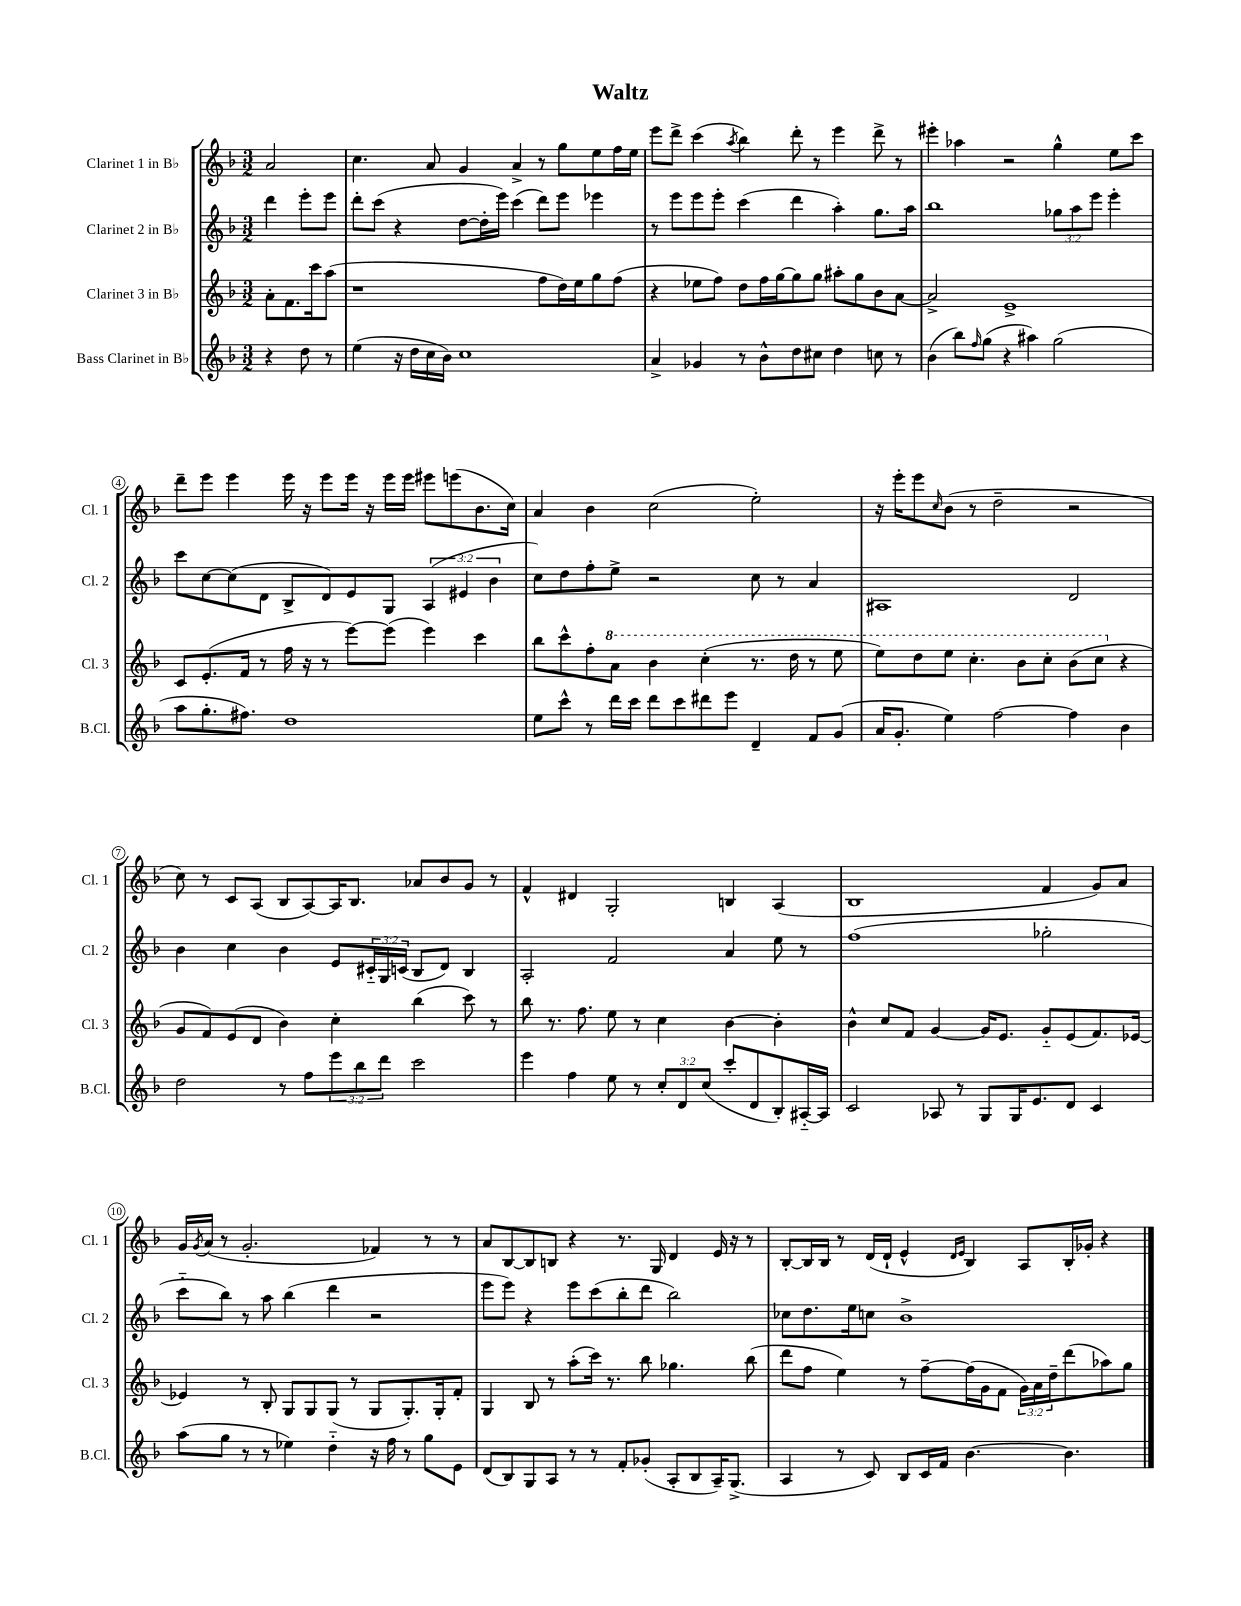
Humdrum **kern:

**kern	**kern	**kern	**kern
*part4	*part3	*part2	*part1
*staff4	*staff3	*staff2	*staff1
*I"Bass Clarinet in B♭	*I"Clarinet 3 in B♭	*I"Clarinet 2 in B♭	*I"Clarinet 1 in B♭
*I'B.Cl.	*I'Cl. 3	*I'Cl. 2	*I'Cl. 1
*clefG2	*clefG2	*clefG2	*clefG2
*k[b-]	*k[b-]	*k[b-]	*k[b-]
*M3/2	*M3/2	*M3/2	*M3/2
=	=	=	=
4r	8a'\L	4ddd\	2a/
.	8.f\	.	.
8dd\	.	8eee'\L	.
.	16ccc\k	.	.
8r	(8aa\J	8eee\J	.
=1	=1	=1	=1
(4ee\	1r	8ddd'\L	4.cc\
.	.	(8ccc\J	.
16r	.	4r	.
16dd\LL	.	.	.
16cc\	.	.	8a/
16b-\JJ)	.	.	.
1cc	.	[8dd\L	4g/
.	.	16dd'\L]	.
.	.	16eee\JJ)	.
.	.	(4ccc\	4a^/
.	8ff\L	8ddd\L)	8r
.	16dd\L)	8eee\J	8gg\L
.	16ee\J	.	.
.	8gg\	4eee-X\	8ee\
.	(8ff\J	.	16ff\L
.	.	.	16ee\JJ
=2	=2	=2	=2
4a^/	4r	8r	8eee\L
.	.	8eee\L	8ddd^\J
4g-X/	8ee-X\L	8eee\	(4ccc\
.	8ff\J)	8eee'\J	.
.	.	.	8qaa/
8r	8dd\L	(4ccc\	4bb-\)
8b-^^\L	16ff\L	.	.
.	[16gg\J	.	.
8dd\	8gg\]	4ddd\	8ddd'\
8cc#X\J	8gg\J	.	8r
4dd\	8aa#X'\L	4aa'\)	4eee\
.	8gg\	.	.
8ccn\	8b-\	8.gg\L	8ddd^\
8r	[8a\J	.	8r
.	.	16aa\Jk	.
=3	=3	=3	=3
(4b-\	2a^/]	1bb-	4eee#X'\
8bb-\L)	.	.	4aa-X\
16qqff/	.	.	.
(8gg\J	.	.	.
4r	1e^	.	2r
4aa#X\)	.	.	.
(2gg\	.	12gg-X\L	4gg^^\
.	.	12aa\	.
.	.	12eee\J	.
.	.	4eee'\	8ee\L
.	.	.	8ccc\J
!!LO:LB:g=z
=4	=4	=4	=4
8aa\L	8c/L	8ccc\L	8ddd~\L
8.gg'\	(8.e'/	[8cc\	8eee\J
.	.	(8cc\]	4eee\
8.ff#X\J)	16f/Jk	.	.
.	8r	8d\J	.
1dd	16ff\	8B-^/L	16eee\
.	16r	.	16r
.	8r	8d/)	8eee\L
.	[8eee\L)	8e/	16eee\Jk
.	.	.	16r
.	(8eee\J]	8G/J	16eee\LL
.	.	.	16eee\JJ
.	4eee\)	(6A/	8eee#X\L
.	.	.	(8eeen\
.	.	6e#X/	.
.	4ccc\	.	8.b-\
.	.	6b-\	.
.	.	.	16cc\Jk)
=5	=5	=5	=5
8ee\L	8bb-\L	8cc\L)	4a/
8ccc^^\J	8ccc^^\	8dd\	.
8r	8ff'\	8ff'\	4b-\
*	*8va	*	*
16ddd\LL	8aa\J	8ee^\J	.
16ccc\JJ	.	.	.
8ddd\L	4bb-\	2r	(2cc\
8ccc\	.	.	.
8ddd#X\	(4ccc'\	.	.
8eee\J	.	.	.
4d~/	8.r	8cc\	2ee'\)
.	.	8r	.
.	16ddd\	.	.
8f/L	8r	4a/	.
(8g/J	8eee\	.	.
=6	=6	=6	=6
16a/KL	8eee\L)	1A#X	16r
8.g'/J	.	.	16eee'\KL
.	8ddd\	.	8eee\
.	.	.	16qqcc/
4ee\)	8eee\J	.	(8b-\J
.	4.ccc'\	.	8r
[2ff\	.	.	2dd~\
.	8bb-\L	.	.
.	8ccc'\J	.	.
4ff\]	(8bb-\L	2d/	2r
.	8ccc\J	.	.
*	*X8va	*	*
4b-\	4r	.	.
!!LO:LB:g=z
=7	=7	=7	=7
2dd\	8g/L	4b-\	8cc\)
.	8f/)	.	8r
.	(8e/	4cc\	8c/L
.	8d/J	.	(8A/J
8r	4b-\)	4b-\	8B-/L
8ff\L	.	.	[8A/)
12eee\	4cc'\	8e/L	16A/K]
.	.	.	8.B-/J
12bb-\	.	.	.
.	.	24c#X/L	.
12ddd\J	.	24G/	.
.	.	(24cn/JJ	.
2ccc\	(4bb-\	8B-/L	8a-X/L
.	.	8d/J)	8b-/
.	8ccc\)	4B-/	8g/J
.	8r	.	8r
=8	=8	=8	=8
4eee\	8bb-\	2A'/	4f^^/
.	8.r	.	.
4ff\	.	.	4d#X/
.	8.ff\	.	.
8ee\	8ee\	2f/	2G'/
8r	8r	.	.
12cc'/L	4cc\	.	.
12d/	.	.	.
(12cc/J	.	.	.
8ccc'/L	[4b-\	4a/	4Bn/
8d/	.	.	.
8B-'/)	4b-'\]	8ee\	(4A/
[16A#X/L	.	8r	.
16A#/JJ]	.	.	.
=9	=9	=9	=9
2c/	4b-^^\	(1ff	1B-
.	8cc/L	.	.
.	8f/J	.	.
8A-X/	[4g/	.	.
8r	.	.	.
8G/L	16g/KL]	.	.
.	8.e/J	.	.
16G/K	.	.	.
8.e/	.	.	.
.	8g/L	2gg-X'\	4f/
8d/J	(8e/	.	.
4c/	8.f/)	.	8g/L)
.	.	.	8a/J
.	[16e-X/Jk	.	.
!!LO:LB:g=z
=10	=10	=10	=10
(8aa\L	4e-X/]	8ccc\L	16g/LL
.	.	.	8qg/
.	.	.	(16a/JJ
8gg\J	.	8bb-\J)	8r
8r	8r	8r	2.g'/
8r	8B-'/	8aa\	.
4ee-X\)	8G/L	(4bb-\	.
.	8G/	.	.
4dd\	(8G/J	4ddd\	.
.	8r	.	.
16r	8G/L	2r	4f-X/)
16ff\	.	.	.
8r	8.G'/)	.	.
8gg\L	.	.	8r
.	16G'/k	.	.
8e\J	8f'/J	.	8r
=11	=11	=11	=11
(8d/L	4G/	8eee\L	8a/L
8B-/)	.	8eee\J)	[8B-/
8G/	8B-/	4r	8B-/]
8A/J	8r	.	8Bn/J
8r	(8aa'\L	8eee\L	4r
8r	16ccc\Jk)	(8ccc\	.
.	8.r	.	.
8f'/L	.	8bb-'\	8.r
(8g-X'/J	8bb-\	8ddd\J	.
.	.	.	16G/
8A'/L	4.gg-X\	2bb-\)	4d/
8B-/	.	.	.
16A~/K)	.	.	16e/
(8.G^/J	.	.	16r
.	(8bb-\	.	8r
=12	=12	=12	=12
4A/	8ddd\L	8cc-X\L	[8B-'/L
.	8ff\J	8.dd\	16B-/L]
.	.	.	16B-/JJ
8r	4ee\)	.	8r
.	.	16ee\k	.
8c/)	.	8ccn\J	(16d/LL
.	.	.	16d`/JJ
8B-/L	8r	1b-^	4e^^/
16c/L	[8ff~\L	.	.
16f/JJ	.	.	.
.	.	.	16qqd/LL
.	.	.	16qqe/JJ
[4.b-\	(16ff\L]	.	4B-/)
.	16g\J	.	.
.	8f\J	.	.
.	24g\LL)	.	8A/L
.	24a\	.	.
.	24dd~\J	.	.
4.b-\]	(8ddd\	.	16B-'/L
.	.	.	16g-X'/JJ
.	8aa-X\)	.	4r
.	8gg\J	.	.
==	==	==	==
*-	*-	*-	*-
